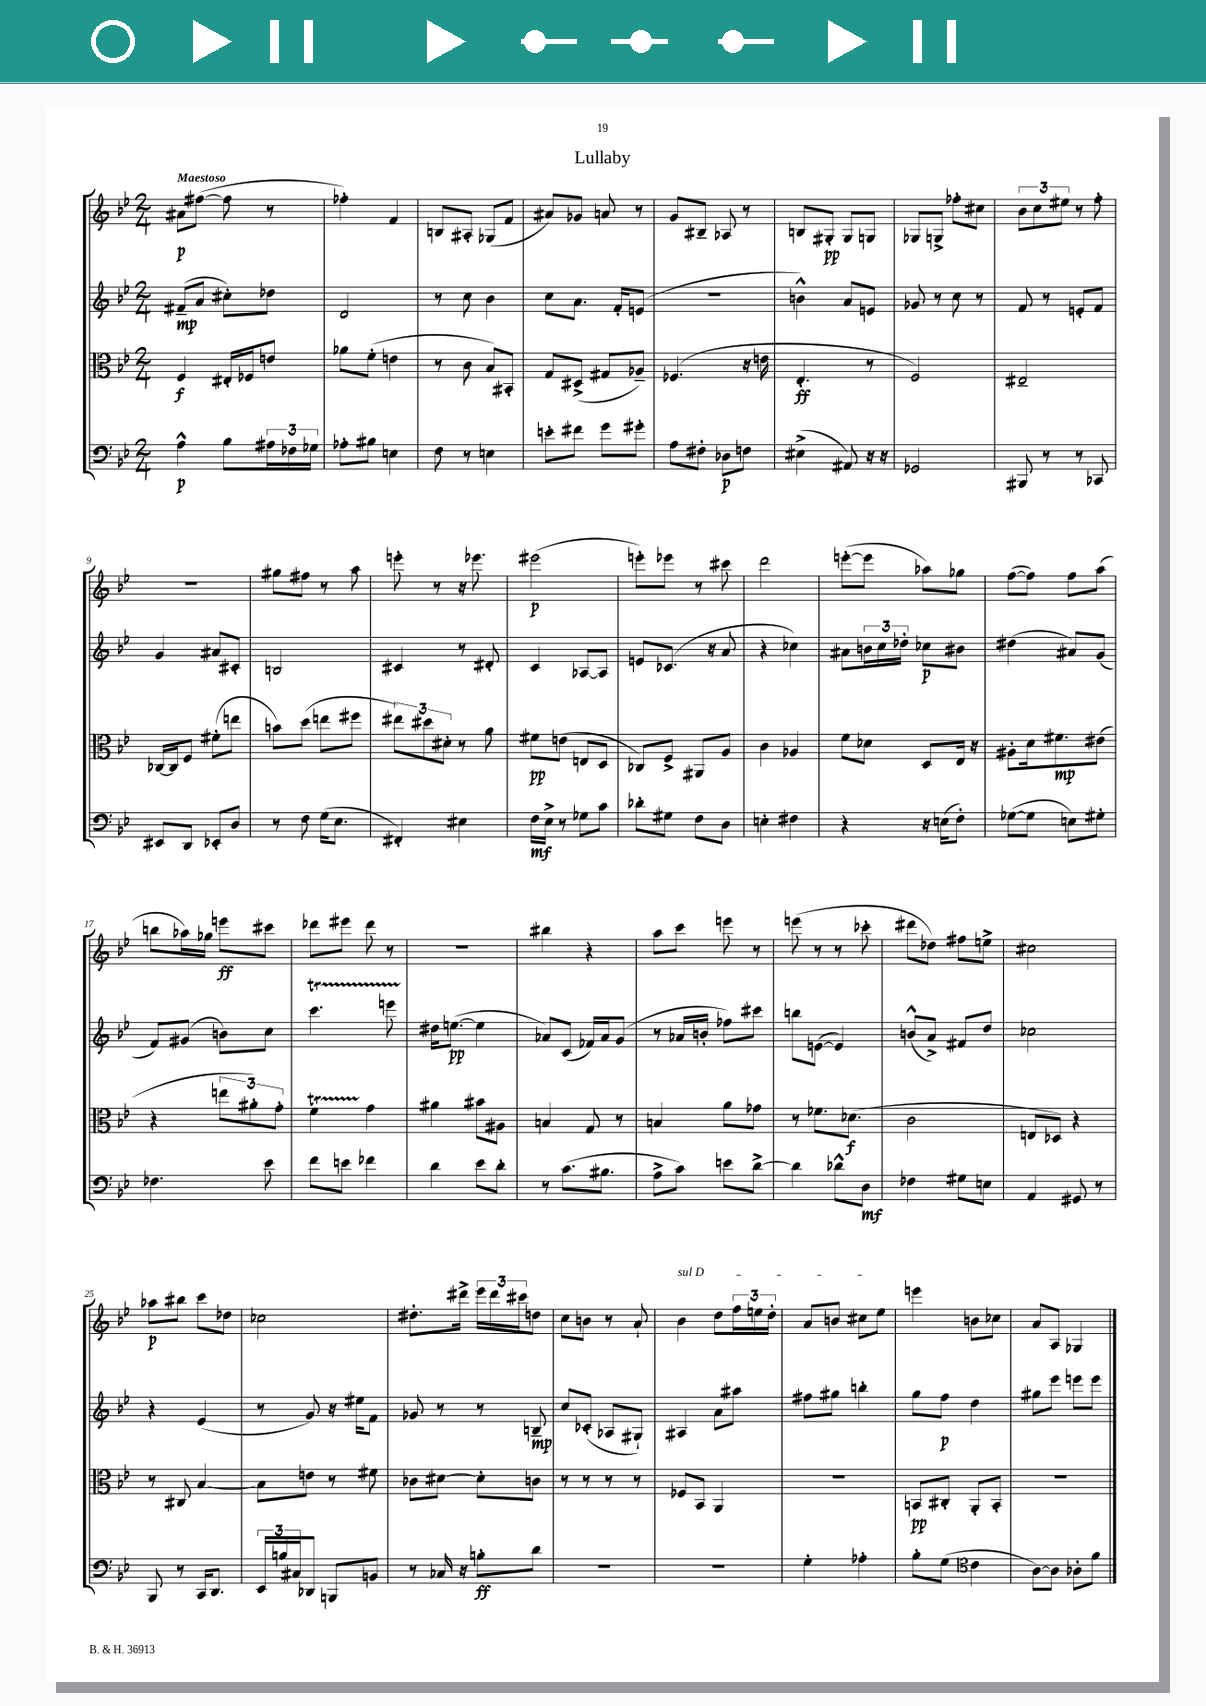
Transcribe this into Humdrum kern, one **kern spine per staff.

**kern	**dynam	**kern	**dynam	**kern	**dynam	**kern	**dynam
*part4	*part4	*part3	*part3	*part2	*part2	*part1	*part1
*staff4	*staff4	*staff3	*staff3	*staff2	*staff2	*staff1	*staff1
*clefF4	*	*clefC3	*	*clefG2	*	*clefG2	*
*k[b-e-]	*	*k[b-e-]	*	*k[b-e-]	*	*k[b-e-]	*
*M2/4	*	*M2/4	*	*M2/4	*	*M2/4	*
=1	=1	=1	=1	=1	=1	=1	=1
!	!	!	!	!	!	!LO:TX:a:B:t=Maestoso	!
4A^^\	p	4F/	f	(8f#X~/L	mp	8a#X\L	p
.	.	.	.	8a/J	.	([8ff#X\J	.
8B-\L	.	16E#X'/LL	.	8cc#X'\L)	.	8ff#\]	.
.	.	16F-X/J	.	.	.	.	.
24A#X\L	.	8en/J	.	8dd-X\J	.	8r	.
24F-X\	.	.	.	.	.	.	.
24G-X\JJ	.	.	.	.	.	.	.
=2	=2	=2	=2	=2	=2	=2	=2
8A-X'\L	.	8a-X\L	.	2d/	.	4ff-X'\)	.
8B#X\J	.	(8f'\J	.	.	.	.	.
4En\	.	4en\	.	.	.	4f/	.
=3	=3	=3	=3	=3	=3	=3	=3
8F\	.	8r	.	8r	.	8Bn/L	.
8r	.	8c\	.	8cc\	.	8A#X'/J	.
4En\	.	8B-/L)	.	4b-\	.	(8G-X/L	.
.	.	8BB#X'/J	.	.	.	8f/J	.
=4	=4	=4	=4	=4	=4	=4	=4
8en'\L	.	8G/L	.	8cc\L	.	8a#X/L)	.
8f#X\J	.	(8D#X^/J	.	8.a\J	.	8g-X/J	.
8g\L	.	8G#X/L	.	.	.	8an/	.
.	.	.	.	16f'/KL	.	.	.
8g#X'\J	.	8A-X~/J)	.	(8en/J	.	8r	.
=5	=5	=5	=5	=5	=5	=5	=5
8A\L	.	(4.F-X/	.	2r	.	8g/L	.
8F#X'\J	.	.	.	.	.	8B#X~/J	.
8D-X\L	p	.	.	.	.	8A-X/	.
8Fn\J	.	16r	.	.	.	8r	.
.	.	16en\	.	.	.	.	.
=6	=6	=6	=6	=6	=6	=6	=6
(4E#X^\	.	4.E-'/	ff	4bn^^\)	.	8Bn/L	.
.	.	.	.	.	.	8G#X'/J	pp
8AA#X/)	.	.	.	8a/L	.	8G#/L	.
16r	.	8r	.	8en/J	.	8Gn/J	.
16r	.	.	.	.	.	.	.
=7	=7	=7	=7	=7	=7	=7	=7
2GG-X/	.	2F/)	.	8g-X/	.	8G-X/L	.
.	.	.	.	8r	.	8Gn^/J	.
.	.	.	.	8cc\	.	8ff-X'\L	.
.	.	.	.	8r	.	8cc#X\J	.
=8	=8	=8	=8	=8	=8	=8	=8
8BBB#X/	.	2E#X~/	.	8f/	.	12b-\L	.
.	.	.	.	.	.	12cc\	.
8r	.	.	.	8r	.	.	.
.	.	.	.	.	.	12ee#X\J	.
8r	.	.	.	8en'/L	.	8r	.
8CC-X/	.	.	.	8f/J	.	8ff'\	.
!!LO:LB:g=z
=9	=9	=9	=9	=9	=9	=9	=9
8EE#X/L	.	[16C-X/LL	.	4g/	.	2r	.
.	.	16C-/J]	.	.	.	.	.
8DD/J	.	8F/J	.	.	.	.	.
8EE-X'/L	.	(8f#X'\L	.	8a#X/L	.	.	.
8D/J	.	8een\J	.	8c#X'/J	.	.	.
=10	=10	=10	=10	=10	=10	=10	=10
8r	.	8bn\L)	.	2Bn/	.	8gg#X\L	.
8F\	.	(8dd\J	.	.	.	8ff#X\J	.
(16G\KL	.	8een\L	.	.	.	8r	.
8.E-\J	.	.	.	.	.	.	.
.	.	8ff#X\J	.	.	.	8aa\	.
=11	=11	=11	=11	=11	=11	=11	=11
4FF#X'/)	.	12ee#X\L)	.	4c#X/	.	8eeen'\	.
.	.	12dd#X\	.	.	.	.	.
.	.	.	.	.	.	8r	.
.	.	12d#X'\J	.	.	.	.	.
4E#X\	.	8r	.	8r	.	16r	.
.	.	.	.	.	.	8.eee-X\	.
.	.	8a\	.	8d#X'/	.	.	.
=12	=12	=12	=12	=12	=12	=12	=12
16F\LL	mf	8f#X\L	pp	4c/	.	(2eee#X\	p
16E-^\JJ	.	.	.	.	.	.	.
8r	.	(8en\J	.	.	.	.	.
8G-X\L	.	8En/L	.	[8A-X/L	.	.	.
8c\J	.	8D/J	.	8A-/J]	.	.	.
=13	=13	=13	=13	=13	=13	=13	=13
8d-X'\L	.	8C-X/L)	.	8en/L	.	8eeen'\L)	.
8G#X\J	.	8F^/J	.	(8.c-X/J	.	8eee-X\J	.
8F\L	.	8AA#X/L	.	.	.	8r	.
.	.	.	.	16r	.	.	.
8D\J	.	8A/J	.	8a/	.	8ccc#X\	.
=14	=14	=14	=14	=14	=14	=14	=14
4En'\	.	4c\	.	4r	.	2ddd\	.
4F#X\	.	4A-X/	.	4cc-X\)	.	.	.
=15	=15	=15	=15	=15	=15	=15	=15
4r	.	8f\L	.	8a#X\L	.	([8eeen'\L	.
.	.	8d-X\J	.	24bn\L	.	8eee\J]	.
.	.	.	.	24cc\	.	.	.
.	.	.	.	24dd-X'\JJ	.	.	.
16r	.	8D/L	.	8cc-X\L	p	8aa-X\L)	.
(16En\KL	.	.	.	.	.	.	.
8F'\J)	.	16E-/Jk	.	8b#X\J	.	8gg-X\J	.
.	.	16r	.	.	.	.	.
=16	=16	=16	=16	=16	=16	=16	=16
([8G-X\L	.	8A#X'\L	.	(4dd#X\	.	([8ff\L	.
8G-\J]	.	16d\k	.	.	.	8ff\J])	.
.	.	8.f#X\	mp	.	.	.	.
8En\L)	.	.	.	8a#X/L)	.	8ff\L	.
8G#X'\J	.	(8e#X\J	.	(8g/J	.	(8aa\J	.
!!LO:LB:g=z
=17	=17	=17	=17	=17	=17	=17	=17
4.F-X\	.	4r	.	8f/L)	.	8bbn\L	.
.	.	.	.	(8g#X/J	.	16aa-X\L)	.
.	.	.	.	.	.	16gg-X\JJ	.
.	.	12een\L	.	8bn\L)	.	8eeen\L	ff
.	.	12a#X'\)	.	.	.	.	.
8e-\	.	.	.	8cc\J	.	8ccc#X\J	.
.	.	12g'\J	.	.	.	.	.
=18	=18	=18	=18	=18	=18	=18	=18
8f\L	.	4fT\	.	4.cccT\	.	8ddd-X\L	.
8en\J	.	.	.	.	.	8eee#X\J	.
4f-X\	.	4g\	.	.	.	8ddd-\	.
.	.	.	.	8eeenTTT\	.	8r	.
=19	=19	=19	=19	=19	=19	=19	=19
4d\	.	4a#X\	.	16dd#X\KL	.	2r	.
.	.	.	.	([8.een\J	pp	.	.
8e-\L	.	8b#X\L	.	4ee\]	.	.	.
8d'\J	.	8A#X\J	.	.	.	.	.
=20	=20	=20	=20	=20	=20	=20	=20
8r	.	4Bn/	.	8a-X/L)	.	4bb#X\	.
(8.c\L	.	.	.	(8c/J	.	.	.
.	.	8G/	.	16f-X/LL)	.	4r	.
8.B#X\J	.	.	.	16a-/J	.	.	.
.	.	8r	.	(8g/J	.	.	.
=21	=21	=21	=21	=21	=21	=21	=21
8A^\L	.	4Bn/	.	8r	.	8aa\L	.
8c\J)	.	.	.	16a-X/LL	.	8ccc\J	.
.	.	.	.	16bn'/JJ	.	.	.
8en\L	.	8a\L	.	8ff-X\L)	.	8eeen\	.
[8d^\J	.	8g-X\J	.	8ccc#X\J	.	8r	.
=22	=22	=22	=22	=22	=22	=22	=22
4d\]	.	8r	.	8bbn\L	.	(8eeen\	.
.	.	8.f-X\L	.	([8en\J	.	8r	.
8d-X^^\L	.	.	.	4e/])	.	8r	.
.	.	(8.d-X\J	f	.	.	.	.
8D\J	mf	.	.	.	.	8ccc-X'\	.
=23	=23	=23	=23	=23	=23	=23	=23
4F-X\	.	2c\	.	(8bn^^/L	.	8ddd#X\L	.
.	.	.	.	8a^/J)	.	8dd-X\J)	.
8G#X\L	.	.	.	8f#X/L	.	8ff#X\L	.
8En\J	.	.	.	8dd/J	.	8een^\J	.
=24	=24	=24	=24	=24	=24	=24	=24
4AA/	.	8En/L	.	2cc-X\	.	2cc#X\	.
.	.	8D-X/J)	.	.	.	.	.
8GG#X/	.	4r	.	.	.	.	.
8r	.	.	.	.	.	.	.
!!LO:LB:g=z
=25	=25	=25	=25	=25	=25	=25	=25
8BBB-/	.	8r	.	4r	.	8aa-X\L	p
8r	.	8C#X/	.	.	.	8bb#X\J	.
16CC/KL	.	[4B-/	.	(4e-/	.	8ccc\L	.
8.DD/J	.	.	.	.	.	.	.
.	.	.	.	.	.	8dd-X\J	.
=26	=26	=26	=26	=26	=26	=26	=26
24EE-/LL	.	8B-\L]	.	8r	.	2cc-X\	.
24Bn/	.	.	.	.	.	.	.
24C#X/J	.	.	.	.	.	.	.
8DD-X/J	.	8en\J	.	8g/)	.	.	.
8BBBn/L	.	8r	.	16r	.	.	.
.	.	.	.	16ee#X\KL	.	.	.
8BBn/J	.	8f#X\	.	8f\J	.	.	.
=27	=27	=27	=27	=27	=27	=27	=27
8r	.	8c-X\L	.	8g-X/	.	8.dd#X'\L	.
16C-X/	.	[8d#X\J	.	8r	.	.	.
16r	.	.	.	.	.	16ddd#X^\Jk	.
8Bn'\L	ff	8d#'\L]	.	8r	.	24eee-\LL	.
.	.	.	.	.	.	24ddd#\	.
.	.	.	.	.	.	24ccc#X\J	.
8d\J	.	8cn\J	.	8Bn~/	mp	8ddn\J	.
=28	=28	=28	=28	=28	=28	=28	=28
2r	.	8r	.	8cc/L	.	8cc\L	.
.	.	8r	.	(8c-X'/J	.	8bn\J	.
.	.	8r	.	8A-X/L	.	8r	.
.	.	8r	.	8G#X`/J)	.	8a`/	.
=29	=29	=29	=29	=29	=29	=29	=29
!	!	!	!	!	!	!LO:TX:a:i:t=sul D	!
2r	.	8F-X/L	.	4A#X/	.	4b-\	.
.	.	8BB-/J	.	.	.	.	.
.	.	4AA/	.	8a\L	.	8dd\L	.
.	.	.	.	8aa#X\J	.	24ff\L	.
.	.	.	.	.	.	24een\	.
.	.	.	.	.	.	24dd'\JJ	.
=30	=30	=30	=30	=30	=30	=30	=30
4G'\	.	2r	.	8ff#X\L	.	8a/L	.
.	.	.	.	8gg#X\J	.	8bn/J	.
4A-X'\	.	.	.	4bbn'\	.	8cc#X\L	.
.	.	.	.	.	.	8ee-\J	.
=31	=31	=31	=31	=31	=31	=31	=31
8B-'\L	.	8BBn/L	pp	8gg\L	.	4eeen\	.
(8G\J	.	8C#X'/J	.	8ff\J	p	.	.
*clefC4	*	*	*	*	*	*	*
4c\	.	8AA'/L	.	4dd\	.	8bn\L	.
.	.	8BB'/J	.	.	.	8cc-X\J	.
=32	=32	=32	=32	=32	=32	=32	=32
[8A\L)	.	2r	.	8gg#X\L	.	8a/L	.
8A\J]	.	.	.	8eee-\J	.	8A/J	.
8A-X'\L	.	.	.	8eeen\L	.	4G-X/	.
8f\J	.	.	.	8eee\J	.	.	.
==	==	==	==	==	==	==	==
*-	*-	*-	*-	*-	*-	*-	*-
